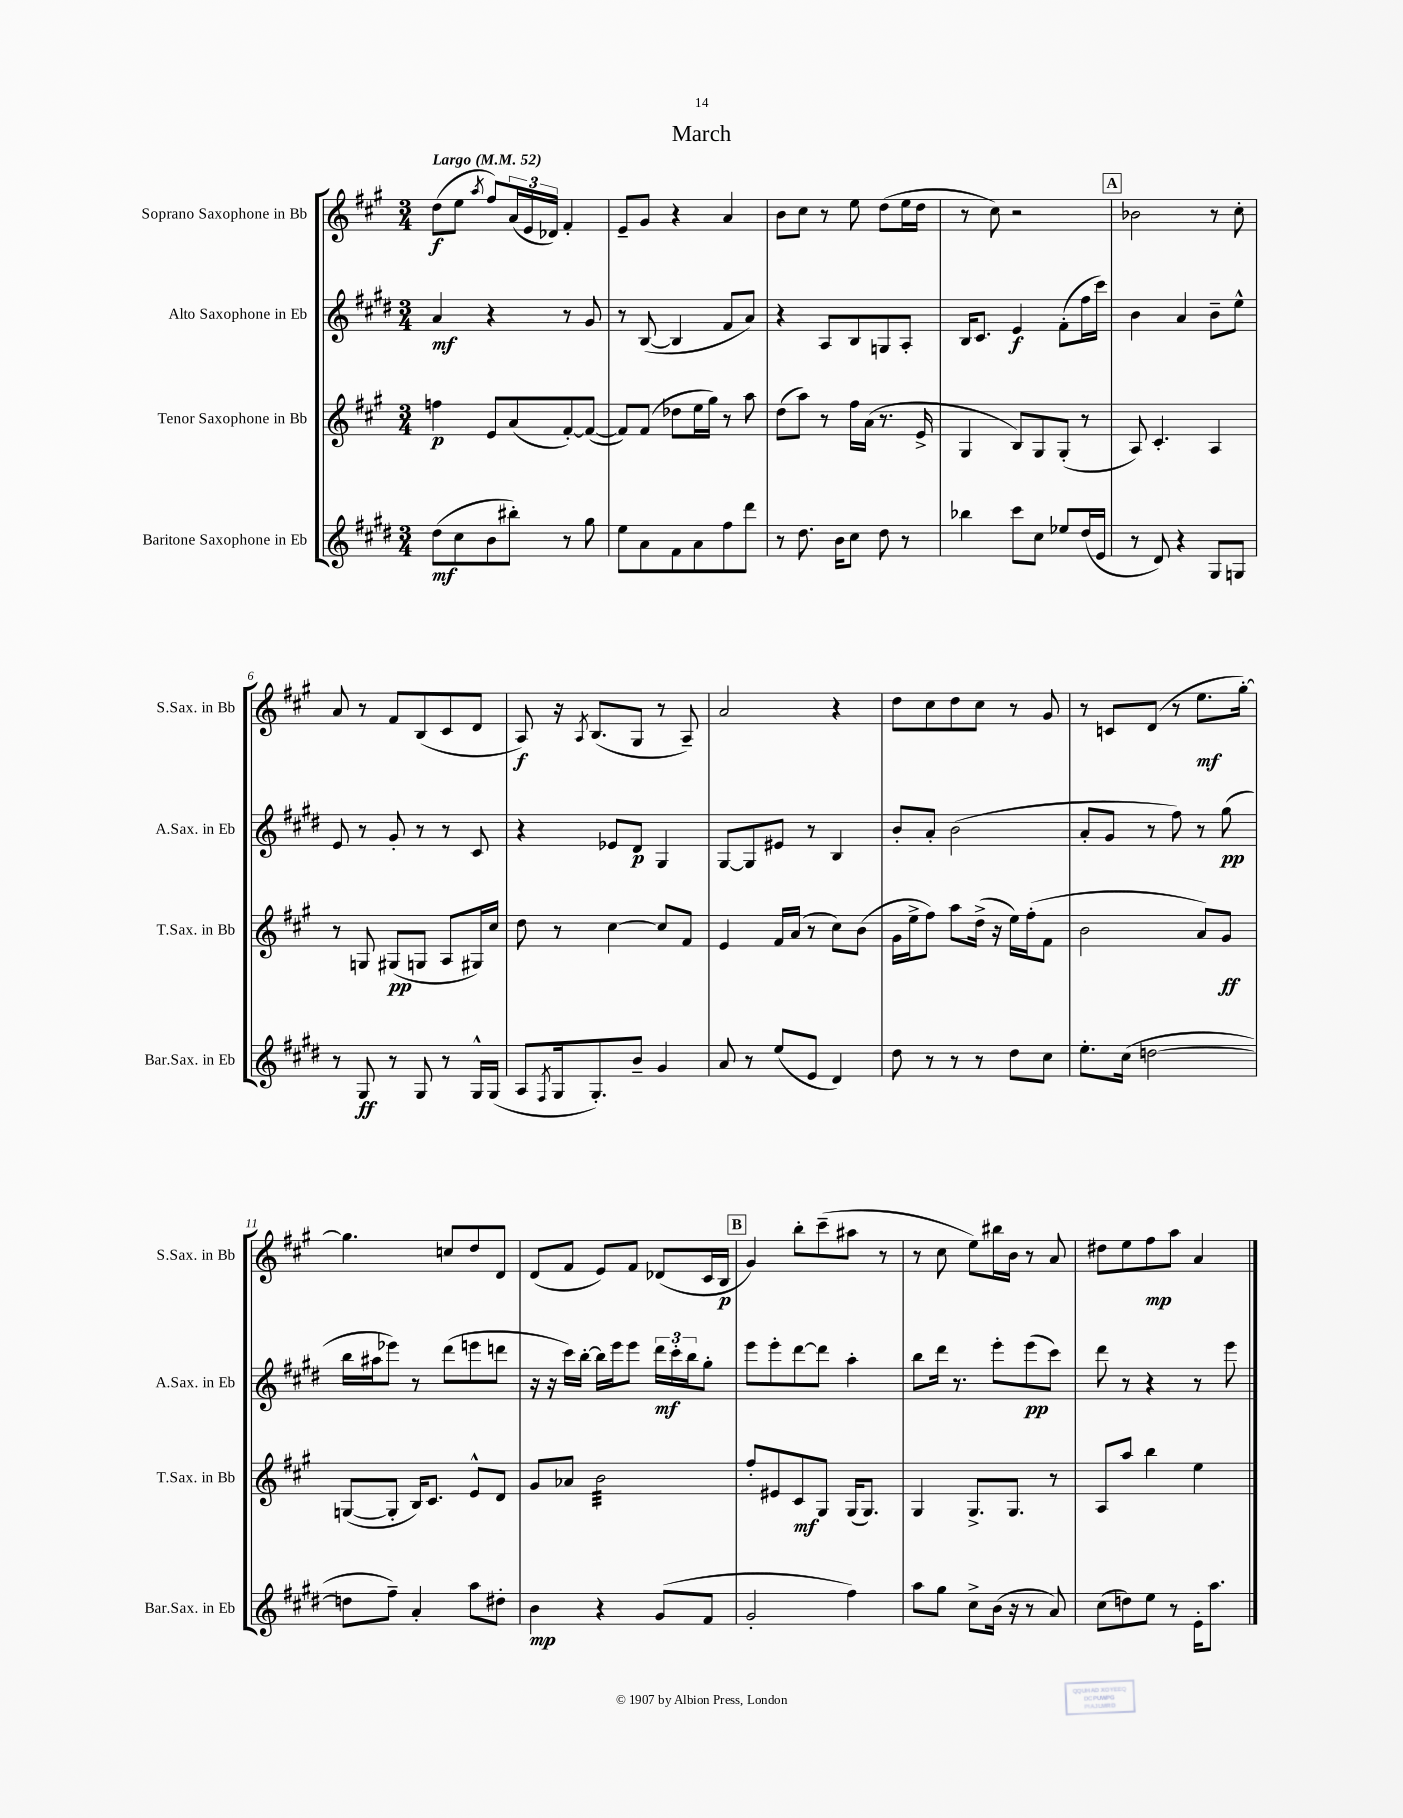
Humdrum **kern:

**kern	**dynam	**kern	**dynam	**kern	**dynam	**kern	**dynam
*part4	*part4	*part3	*part3	*part2	*part2	*part1	*part1
*staff4	*staff4	*staff3	*staff3	*staff2	*staff2	*staff1	*staff1
*I"Baritone Saxophone in Eb	*	*I"Tenor Saxophone in Bb	*	*I"Alto Saxophone in Eb	*	*I"Soprano Saxophone in Bb	*
*I'Bar.Sax. in Eb	*	*I'T.Sax. in Bb	*	*I'A.Sax. in Eb	*	*I'S.Sax. in Bb	*
*clefG2	*	*clefG2	*	*clefG2	*	*clefG2	*
*k[f#c#g#d#]	*	*k[f#c#g#]	*	*k[f#c#g#d#]	*	*k[f#c#g#]	*
*M3/4	*	*M3/4	*	*M3/4	*	*M3/4	*
*MM52	*	*MM52	*	*MM52	*	*MM52	*
=1	=1	=1	=1	=1	=1	=1	=1
!	!	!	!	!	!	!LO:TX:a:B:t=Largo	!
(8dd#\L	mf	4ffn\	p	4a/	mf	(8dd\L	f
8cc#\	.	.	.	.	.	8ee\J	.
.	.	.	.	.	.	8qaa/	.
8b\	.	8e/L	.	4r	.	8ff#/L)	.
8bb#X'\J)	.	(8a/	.	.	.	(24a/L	.
.	.	.	.	.	.	24e/	.
.	.	.	.	.	.	24d-X/JJ)	.
8r	.	[8f#'/)	.	8r	.	4f#'/	.
8gg#\	.	(8f#/J_	.	8g#/	.	.	.
=2	=2	=2	=2	=2	=2	=2	=2
8ee\L	.	8f#/L])	.	8r	.	8e~/L	.
8a\	.	(8f#/J	.	([8B/	.	8g#/J	.
8f#\	.	8dd-X\L	.	4B/]	.	4r	.
8a\	.	16ee\L	.	.	.	.	.
.	.	16gg#\JJ)	.	.	.	.	.
8ff#\	.	8r	.	8f#/L	.	4a/	.
8ddd#\J	.	8aa\	.	8a/J)	.	.	.
=3	=3	=3	=3	=3	=3	=3	=3
8r	.	(8dd\L	.	4r	.	8b\L	.
8.dd#\	.	8aa\J)	.	.	.	8cc#\J	.
.	.	8r	.	8A/L	.	8r	.
16b\KL	.	.	.	.	.	.	.
8cc#\J	.	16ff#\LL	.	8B/	.	8ee\	.
.	.	(16a\JJ	.	.	.	.	.
8dd#\	.	8.r	.	8Gn/	.	(8dd\L	.
8r	.	.	.	8A'/J	.	16ee\L	.
.	.	16e^/	.	.	.	16dd\JJ	.
=4	=4	=4	=4	=4	=4	=4	=4
4bb-X\	.	4G#/	.	16B/KL	.	8r	.
.	.	.	.	8.c#/J	.	.	.
.	.	.	.	.	.	8cc#\)	.
8ccc#\L	.	8B/L)	.	4e/	f	2r	.
8cc#\J	.	8G#/	.	.	.	.	.
8ee-X/L	.	(8G#'/J	.	(8f#'\L	.	.	.
(16dd#/L	.	8r	.	16ff#\L	.	.	.
16e/JJ	.	.	.	16ccc#\JJ)	.	.	.
!!LO:REH:place=s1:t=A
=5	=5	=5	=5	=5	=5	=5	=5
8r	.	8A/)	.	4b\	.	2b-X\	.
8d#/)	.	4.c#'/	.	.	.	.	.
4r	.	.	.	4a/	.	.	.
8G#/L	.	4A/	.	8b~\L	.	8r	.
8Gn/J	.	.	.	8ee^^\J	.	8cc#'\	.
!!LO:LB:g=z
=6	=6	=6	=6	=6	=6	=6	=6
8r	.	8r	.	8e/	.	8a/	.
8G#/	ff	8Gn/	.	8r	.	8r	.
8r	.	(8G#X/L	pp	8g#'/	.	8f#/L	.
8G#/	.	8Gn/J	.	8r	.	(8B/	.
8r	.	8A/L	.	8r	.	8c#/	.
16G#^^/LL	.	16G#X/L)	.	8c#/	.	8d/J	.
(16G#/JJ	.	16cc#/JJ	.	.	.	.	.
=7	=7	=7	=7	=7	=7	=7	=7
8A/L	.	8dd\	.	4r	.	8A/)	f
8qF#/	.	.	.	.	.	.	.
16G#/k	.	8r	.	.	.	16r	.
.	.	.	.	.	.	8qA/	.
8.G#'/)	.	.	.	.	.	(8.B/L	.
.	.	[4cc#\	.	8e-X/L	.	.	.
8b~/J	.	.	.	8d#/J	p	8G#/J	.
4g#/	.	8cc#/L]	.	4G#/	.	8r	.
.	.	8f#/J	.	.	.	8A~/)	.
=8	=8	=8	=8	=8	=8	=8	=8
8a/	.	4e/	.	[8G#/L	.	2a/	.
8r	.	.	.	8G#/]	.	.	.
(8ee/L	.	16f#/LL	.	8e#X/J	.	.	.
.	.	(16a/JJ	.	.	.	.	.
8e/J	.	8r	.	8r	.	.	.
4d#/)	.	8cc#\L)	.	4B/	.	4r	.
.	.	(8b\J	.	.	.	.	.
=9	=9	=9	=9	=9	=9	=9	=9
8dd#\	.	16g#\LL	.	8b'/L	.	8dd\L	.
.	.	16ee^\J	.	.	.	.	.
8r	.	8ff#\J)	.	8a'/J	.	8cc#\	.
8r	.	8aa\L	.	(2b\	.	8dd\	.
8r	.	(16dd^\Jk	.	.	.	8cc#\J	.
.	.	16r	.	.	.	.	.
8dd#\L	.	16ee\LL)	.	.	.	8r	.
.	.	(16ff#'\J	.	.	.	.	.
8cc#\J	.	8f#\J	.	.	.	8g#/	.
=10	=10	=10	=10	=10	=10	=10	=10
8.ee'\L	.	2b\	.	8a'/L	.	8r	.
.	.	.	.	8g#/J	.	8cn/L	.
(16cc#\Jk	.	.	.	.	.	.	.
[2ddn\	.	.	.	8r	.	(8d/J	.
.	.	.	.	8ff#\)	.	8r	.
.	.	8a/L)	.	8r	.	8.ee\L	mf
.	.	8g#/J	ff	(8gg#\	pp	.	.
.	.	.	.	.	.	[16gg#'\Jk)	.
!!LO:LB:g=z
=11	=11	=11	=11	=11	=11	=11	=11
8ddn\L]	.	([8Gn/L	.	16bb\LL	.	4.gg#\]	.
.	.	.	.	16aa#X\J	.	.	.
8ff#~\J)	.	8G'/J]	.	8eee-X\J)	.	.	.
4a'/	.	16B/KL)	.	8r	.	.	.
.	.	8.c#/J	.	.	.	.	.
.	.	.	.	(8ddd#\L	.	8ccn/L	.
8aa\L	.	8e^^/L	.	8eeen\	.	8dd/	.
8dd#X'\J	.	8d/J	.	8dddn\J	.	8d/J	.
=12	=12	=12	=12	=12	=12	=12	=12
4b\	mp	8g#/L	.	16r	.	(8d/L	.
.	.	.	.	16r	.	.	.
.	.	8a-X/J	.	16ccc#\LL)	.	8f#/J	.
.	.	.	.	[16bb'\JJ	.	.	.
*	*	*tremolo	*	*	*	*	*
4r	.	32b\LLL	.	16bb\LL]	.	8e/L)	.
.	.	32b\	.	.	.	.	.
.	.	32b\	.	16eee\J	.	.	.
.	.	32b\	.	.	.	.	.
.	.	32b\	.	8eee\J	.	8f#/J	.
.	.	32b\	.	.	.	.	.
.	.	32b\	.	.	.	.	.
.	.	32b\	.	.	.	.	.
(8g#/L	.	32b\	.	24ddd#\LL	mf	(8d-X/L	.
.	.	32b\	.	.	.	.	.
.	.	.	.	24ccc#'\	.	.	.
.	.	32b\	.	.	.	.	.
.	.	.	.	24bb\J	.	.	.
.	.	32b\	.	.	.	.	.
8f#/J	.	32b\	.	8gg#'\J	.	16c#/L	.
.	.	32b\	.	.	.	.	.
.	.	32b\	.	.	.	16B/JJ	p
.	.	32b\JJJ	.	.	.	.	.
*	*	*Xtremolo	*	*	*	*	*
!!LO:REH:place=s1:t=B
=13	=13	=13	=13	=13	=13	=13	=13
2g#'/	.	8ff#'/L	.	8eee\L	.	4g#/)	.
.	.	8e#X/	.	8eee'\	.	.	.
.	.	8c#/	mf	[8ddd#\	.	8bb'\L	.
.	.	8G#/J	.	8ddd#\J]	.	(8ccc#~\	.
4ff#\)	.	(16G#/KL	.	4aa'\	.	8aa#X\J	.
.	.	8.G#/J)	.	.	.	.	.
.	.	.	.	.	.	8r	.
=14	=14	=14	=14	=14	=14	=14	=14
8aa\L	.	4G#/	.	8bb\L	.	8r	.
8gg#\J	.	.	.	16ddd#\Jk	.	8cc#\	.
.	.	.	.	8.r	.	.	.
8cc#^\L	.	8.G#^/L	.	.	.	8ee\L)	.
(16b\Jk	.	.	.	8eee'\L	.	16bb#X\L	.
16r	.	8.G#/J	.	.	.	16b\JJ	.
8r	.	.	.	(8eee\	pp	8r	.
8a/)	.	8r	.	8ccc#\J)	.	8a/	.
=15	=15	=15	=15	=15	=15	=15	=15
(8cc#\L	.	8A/L	.	8ddd#\	.	8dd#X\L	.
8ddn\)	.	8aa/J	.	8r	.	8ee\	.
8ee\J	.	4bb\	.	4r	.	8ff#\	mp
8r	.	.	.	.	.	8aa\J	.
16e'\KL	.	4ee\	.	8r	.	4a/	.
8.aa\J	.	.	.	.	.	.	.
.	.	.	.	8eee\	.	.	.
==	==	==	==	==	==	==	==
*-	*-	*-	*-	*-	*-	*-	*-
